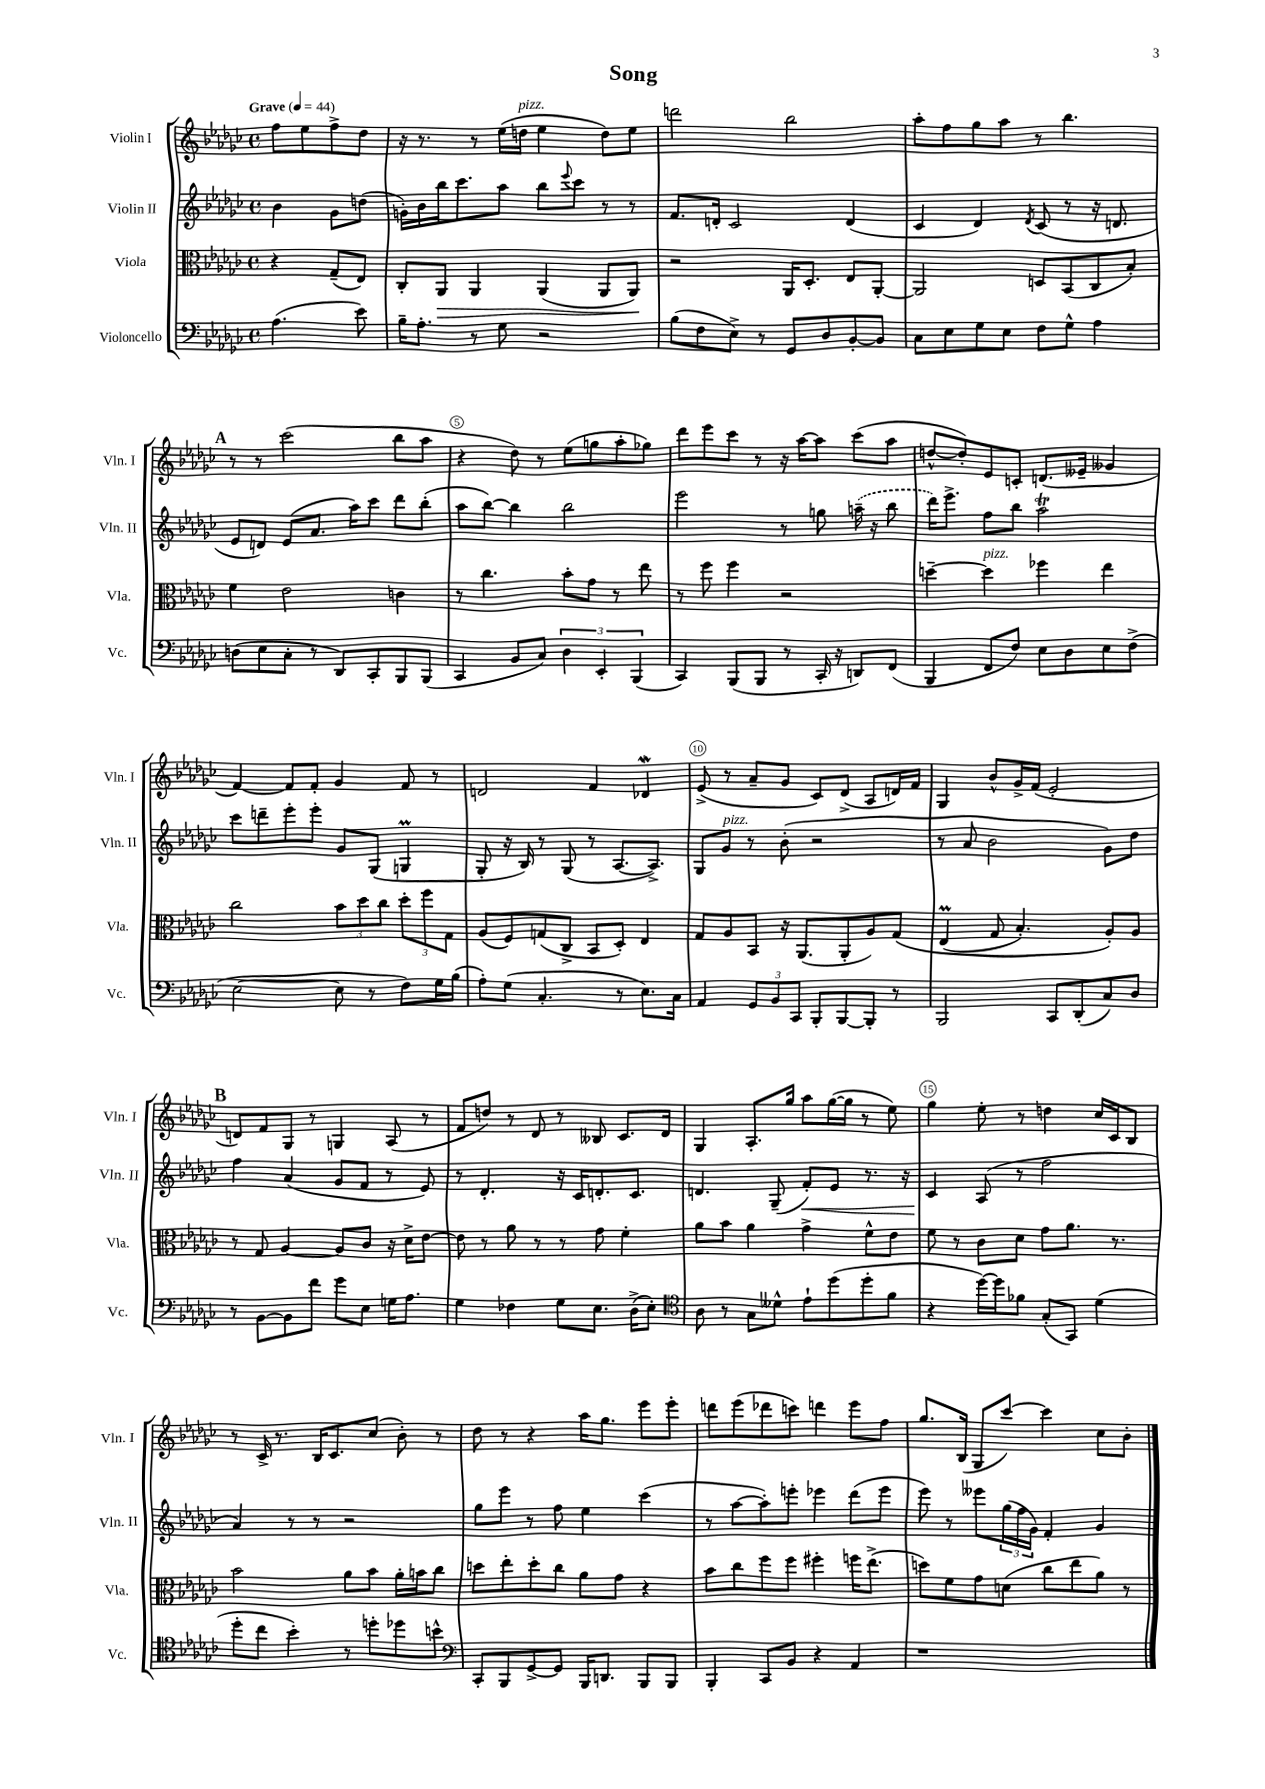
\header { title = "Song" }
<<
\new StaffGroup <<
\new Staff = "s0" \with { instrumentName = "Violin I" shortInstrumentName = "Vln. I" } {
    \clef treble \key ges \major \defaultTimeSignature \time 4/4 \partial 2 \tempo "Grave" 4 = 44
    f''8 ees''8 f''8-> des''8 |
    r16 r8. r8 ees''16( d''16^\markup { \italic "pizz." } ees''4 d''8) ees''8 |
    d'''2 bes''2 |
    aes''8-. f''8 ges''8 aes''8 r8 bes''4. |
    \mark \markup { \bold "A" } r8 r8 ces'''2( bes''8 aes''8 |
    r4 des''8) r8 ees''8( g''8 aes''8-. ges''8) |
    des'''8 ees'''8 ces'''8 r8 r16 aes''16~ aes''8 ces'''8( aes''8 |
    d''8~-^ d''8-.) ees'8 c'8-. d'8.( eeses'16-- geses'4 |
    f'4~) f'8 f'8-. ges'4 f'8 r8 |
    d'2 f'4 des'4\mordent |
    ees'8->( r8 aes'8-- ges'8 ces'8) des'8->( aes8 d'16) f'16 |
    ges4 bes'8-^ ges'16-> f'16( ees'2-. |
    \mark \markup { \bold "B" } d'8) f'8 ges8 r8 g4 aes8( r8 |
    f'8 d''8) r8 des'8 r8 beses8 ces'8. des'16 |
    ges4 aes8.-. ges''16 aes''8 ges''16~( ges''16 r8 ees''8) |
    ges''4 ees''8-. r8 d''4 ces''16 ces'16 bes8 |
    r8 ces'16-> r8. bes16 ces'8. ces''8( bes'8-.) r8 |
    des''8 r8 r4 aes''16 ges''8. ees'''8 ees'''8-. |
    d'''8 ees'''8( des'''8 c'''8) d'''4 ees'''8 f''8 |
    ges''8. bes16( ges8 ces'''8~) ces'''4 ces''8 bes'8-. \bar "|." |
}
\new Staff = "s1" \with { instrumentName = "Violin II" shortInstrumentName = "Vln. II" } {
    \clef treble \key ges \major \defaultTimeSignature \time 4/4 \partial 2
    bes'4 ges'8 d''8( |
    g'16-.) bes'16 bes''16 ces'''8. aes''8 bes''8 \appoggiatura { ees'''8 } ces'''8 r8 r8 |
    f'8. d'16-. ces'2 d'4( |
    ces'4 des'4) \acciaccatura { des'8 } ces'8( r8 r16 d'8. |
    \mark \markup { \bold "A" } ees'8 d'8) ees'8( aes'8. aes''16) ces'''8 des'''8 bes''8-.( |
    aes''8 bes''8~) bes''4 bes''2 |
    ees'''2 r8 g''8 \once \slurDashed a''16--( r16 bes''8 |
    des'''16) ees'''8.-> f''8 bes''8 aes''2\trill |
    ces'''8 d'''8-- ees'''8-. ees'''8-. ges'8 ges8( g4\prall |
    ges8-. r16 bes16) r8 ges8( r8 aes8.~ aes8.->) |
    ges8 ges'8^\markup { \italic "pizz." } r8 bes'8-.( r2 |
    r8 aes'8 bes'2 ges'8) des''8 |
    \mark \markup { \bold "B" } f''4 aes'4( ges'8 f'8 r8 ees'8) |
    r8 des'4.-. r16 ces'16 d'8.-. ces'8. |
    d'4. ges8--( f'8-.\<) ees'8 r8. r16 |
    ces'4\! aes8( r8 f''2 |
    aes'4) r8 r8 r2 |
    ges''8 ees'''8 r8 f''8 ees''4 ces'''4( |
    r8 aes''8~ aes''8-.) e'''8-. ees'''4 des'''8( ees'''8 |
    ees'''8) r8 eeses'''8 \tuplet 3/2 { ges''16( f''16 ges'16) } f'4-. ges'4 \bar "|." |
}
\new Staff = "s2" \with { instrumentName = "Viola" shortInstrumentName = "Vla." } {
    \clef alto \key ges \major \defaultTimeSignature \time 4/4 \partial 2
    r4 ges8--( ees8) |
    ces8-. aes,8\> aes,4 aes,4( aes,8 aes,8\!) |
    r2 aes,16 des8.-. ees8 aes,8~-. |
    aes,2 d8 bes,8( ces8 bes8-.) |
    \mark \markup { \bold "A" } f'4 ees'2 c'4 |
    r8 ces''4. bes'8-. ges'8 r8 ees''8 |
    r8 f''8 f''4 r2 |
    d''4~-- d''4^\markup { \italic "pizz." } fes''4 ees''4 |
    ces''2 \tuplet 3/2 { bes'8 des''8 ces''8 } \tuplet 3/2 { des''8-. f''8 ges8 } |
    aes8( f8) g8( ces8-> bes,8 des8-.) ees4 |
    ges8 aes8 bes,8 r16 aes,8.( aes,8-. aes8) ges8\( |
    ees4\prall( ges8 bes4.-.) aes8-.\) aes8 |
    \mark \markup { \bold "B" } r8 ges8 aes4~ aes8 ces'8 r16 des'16-> ees'8~ |
    ees'8 r8 aes'8 r8 r8 ges'8 f'4-. |
    aes'8 bes'8 aes'4 ges'4-> f'8-^ ees'8 |
    f'8 r8 ces'8 des'8 ges'8 aes'8. r8. |
    bes'2 aes'8 bes'8 aes'16-. b'16 ces''8 |
    d''8 ees''8-. d''8-. ces''8 aes'8 ges'8 r4 |
    bes'8 ces''8 f''8 f''8 fis''4-. f''16 ees''8.->( |
    d''8) f'8 ges'8 d'8( ces''8 ees''8 aes'8) r8 \bar "|." |
}
\new Staff = "s3" \with { instrumentName = "Violoncello" shortInstrumentName = "Vc." } {
    \clef bass \key ges \major \defaultTimeSignature \time 4/4 \partial 2
    aes4.( ees'8) |
    bes16-- aes8.-. r8 ges8 r2 |
    bes8( f8 ees8->) r8 ges,8 des8 bes,8~-. bes,8 |
    ces8 ees8 ges8 ees8 f8 ges8-^ aes4 |
    \mark \markup { \bold "A" } d8( ees8 ces8-. r8 des,8) ces,8-. bes,,8 bes,,8( |
    ces,4 bes,8 ces8) \tuplet 3/2 { des4 ees,4-. bes,,4( } |
    ces,4) bes,,8( bes,,8 r8 ces,16-. r16 d,8) f,8( |
    bes,,4 f,8 f8) ees8 des8 ees8 f8->( |
    ees2~ ees8 r8 f8) ges16 bes16( |
    aes8-.) ges8( ces4.-. r8 ees8.) ces16 |
    aes,4 \tuplet 3/2 { ges,8 bes,8 ces,8 } bes,,8-. bes,,8~ bes,,8-. r8 |
    bes,,2 ces,8 des,8-.( ces8) des8 |
    \mark \markup { \bold "B" } r8 bes,8~ bes,8 f'8 ges'8 ees8 g16 aes8. |
    ges4 fes4 ges8 ees8. des16->( ees8-.) |
    \clef tenor aes8 r8 ges8 deses'8-^ ees'8-! des''8( des''8-. f'8 |
    r4 des''16~) des''16 fes'8 ges8-.( ges,8) des'4( |
    des''8-. ces''8 bes'4-.) r8 d''8-. des''8 b'8-^ |
    \clef bass ces,8-. bes,,8 ges,8~-> ges,8 bes,,16 d,8. bes,,8 bes,,8 |
    bes,,4-. ces,8 bes,8 r4 aes,4 |
    r1 \bar "|." |
}
>>
>>
\layout { \context { \Score \override BarNumber.break-visibility = ##(#f #t #t) barNumberVisibility = #(every-nth-bar-number-visible 5) \override BarNumber.stencil = #(make-stencil-circler 0.1 0.3 ly:text-interface::print) } }
